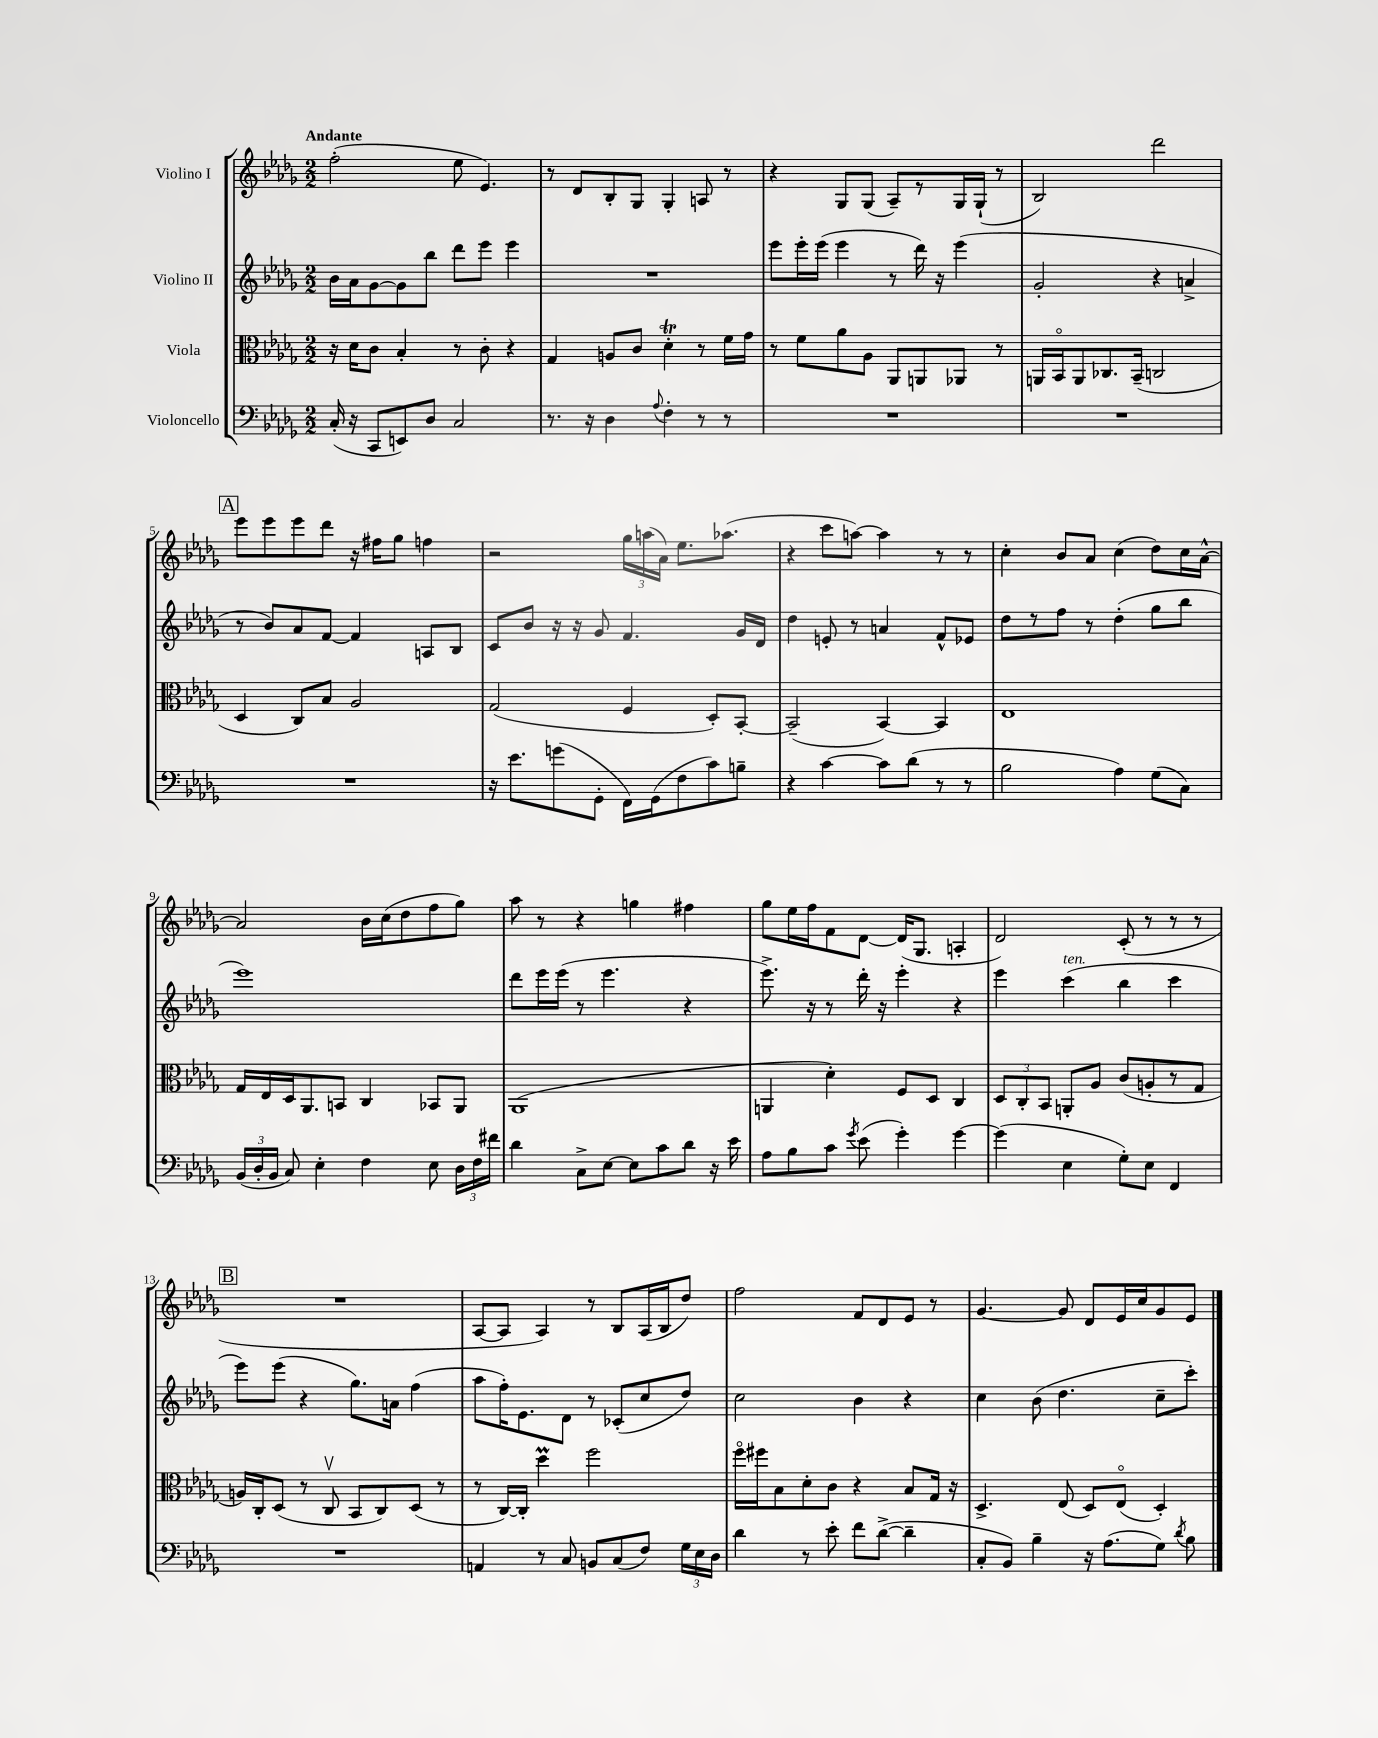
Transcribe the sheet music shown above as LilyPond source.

<<
\new StaffGroup <<
\new Staff = "s0" \with { instrumentName = "Violino I" } {
    \clef treble \key des \major \numericTimeSignature \time 2/2 \tempo "Andante"
    \autoBeamOff f''2-.( ees''8 ees'4.) |
    r8 des'8[ bes8-. ges8] ges4-. a8 r8 |
    r4 ges8[ ges8]( aes8[--) r8 ges16 ges16]-!( r8 |
    bes2) des'''2 |
    \mark \markup { \box "A" } ees'''8[ ees'''8 ees'''8 des'''8] r16 fis''16[ ges''8] f''4 |
    r2 \tuplet 3/2 { ges''16[ a''16( aes'16]) } ees''8.[ aes''8.]( |
    r4 c'''8[ a''8]~) a''4 r8 r8 |
    c''4-. bes'8[ aes'8] c''4( des''8[) c''16 aes'16]~-^ |
    aes'2 bes'16[ c''16( des''8 f''8 ges''8]) |
    aes''8 r8 r4 g''4 fis''4 |
    ges''8[ ees''16 f''16 f'8 des'8]~ des'16[( ges8.] a4-. |
    des'2) c'8-.( r8 r8 r8 |
    \mark \markup { \box "B" } R1 |
    aes8[~ aes8] aes4) r8 bes8[ aes16( bes16 des''8]) |
    f''2 f'8[ des'8 ees'8] r8 |
    ges'4.~ ges'8 des'8[ ees'16 c''16 ges'8 ees'8] \bar "|." |
}
\new Staff = "s1" \with { instrumentName = "Violino II" } {
    \clef treble \key des \major \numericTimeSignature \time 2/2
    \autoBeamOff bes'16[ aes'16 ges'8~ ges'8 bes''8] des'''8[ ees'''8] ees'''4 |
    R1 |
    ees'''8[ ees'''16-. ees'''16]( ees'''4 r8 des'''16) r16 ees'''4( |
    ges'2-. r4 a'4-> |
    \mark \markup { \box "A" } r8 bes'8[) aes'8 f'8]~ f'4 a8[ bes8] |
    c'8[ bes'8] r16 r16 ges'8 f'4. ges'16[ des'16] |
    des''4 e'8-. r8 a'4 f'8[-^ ees'8] |
    des''8[ r8 f''8] r8 des''4-.( ges''8[ bes''8] |
    ees'''1) |
    des'''8[ ees'''16 ees'''16]( r8 ees'''4. r4 |
    ees'''8.->) r16 r8 des'''16-. r16 ees'''4-. r4 |
    ees'''4 c'''4^\markup { \italic "ten." }( bes''4 c'''4 |
    \mark \markup { \box "B" } ees'''8[) ees'''8]( r4 ges''8.[) a'16] f''4( |
    aes''8[ f''16-.) ees'8. des'8] r8 ces'8[-.( c''8 des''8]) |
    c''2 bes'4 r4 |
    c''4 bes'8( des''4. c''8[-- c'''8]-.) \bar "|." |
}
\new Staff = "s2" \with { instrumentName = "Viola" } {
    \clef alto \key des \major \numericTimeSignature \time 2/2
    \autoBeamOff r16 des'16[ c'8] bes4-. r8 c'8-. r4 |
    ges4 a8[ c'8] des'4-.\trill r8 f'16[ ges'16] |
    r8 f'8[ aes'8 aes8] aes,8[ a,8 aes,8] r8 |
    a,16[ bes,16\flageolet a,8 ces8. bes,16]--( c2 |
    \mark \markup { \box "A" } des4 c8[) bes8] aes2 |
    ges2( f4 des8[-.) bes,8]~-. |
    bes,2--( bes,4~) bes,4 |
    ees1 |
    ges16[ ees16 des16 aes,8. b,8] c4 bes,8[ aes,8] |
    aes,1( |
    a,4 des'4-.) f8[ des8] c4 |
    \tuplet 3/2 { des8[ c8-. bes,8] } a,8[-. aes8] c'8[( a8-. r8 ges8] |
    \mark \markup { \box "B" } a16[) c16-. des8]( r8 c8\upbow bes,8[ c8) des8]( r8 |
    r8 c16[~) c16]-. des''4\prall f''2 |
    f''16[\flageolet fis''16 bes8 des'8-. c'8] r4 bes8[ ges16] r16 |
    des4.-> ees8( des8[) ees8]\flageolet( des4-.) \bar "|." |
}
\new Staff = "s3" \with { instrumentName = "Violoncello" } {
    \clef bass \key des \major \numericTimeSignature \time 2/2
    \autoBeamOff c16-.( r16 c,8[ e,8) des8] c2 |
    r8. r16 des4 \appoggiatura { aes8 } f4-. r8 r8 |
    R1 |
    R1 |
    \mark \markup { \box "A" } R1 |
    r16 ees'8.[ g'8( ges,8]-. f,16[) ges,16( f8 c'8) b8]-- |
    r4 c'4~ c'8[ des'8]( r8 r8 |
    bes2 aes4) ges8[( c8]) |
    \tuplet 3/2 { bes,16[( des16-. bes,16] } c8) ees4-. f4 ees8 \tuplet 3/2 { des16[ f16 fis'16] } |
    des'4 c8[-> ees8]~ ees8[ c'8 des'8] r16 ees'16 |
    aes8[ bes8 c'8] \acciaccatura { ges'8 } ees'8( ges'4-.) ges'4~ |
    ges'4( ees4 ges8[-.) ees8] f,4 |
    \mark \markup { \box "B" } R1 |
    a,4 r8 c8 b,8[ c8( f8]) \tuplet 3/2 { ges16[ ees16 des16] } |
    des'4 r8 ees'8-. f'8[ des'8]~->( des'4-- |
    c8[-. bes,8]) bes4-- r16 aes8.[( ges8]) \acciaccatura { des'8 } bes8 \bar "|." |
}
>>
>>
